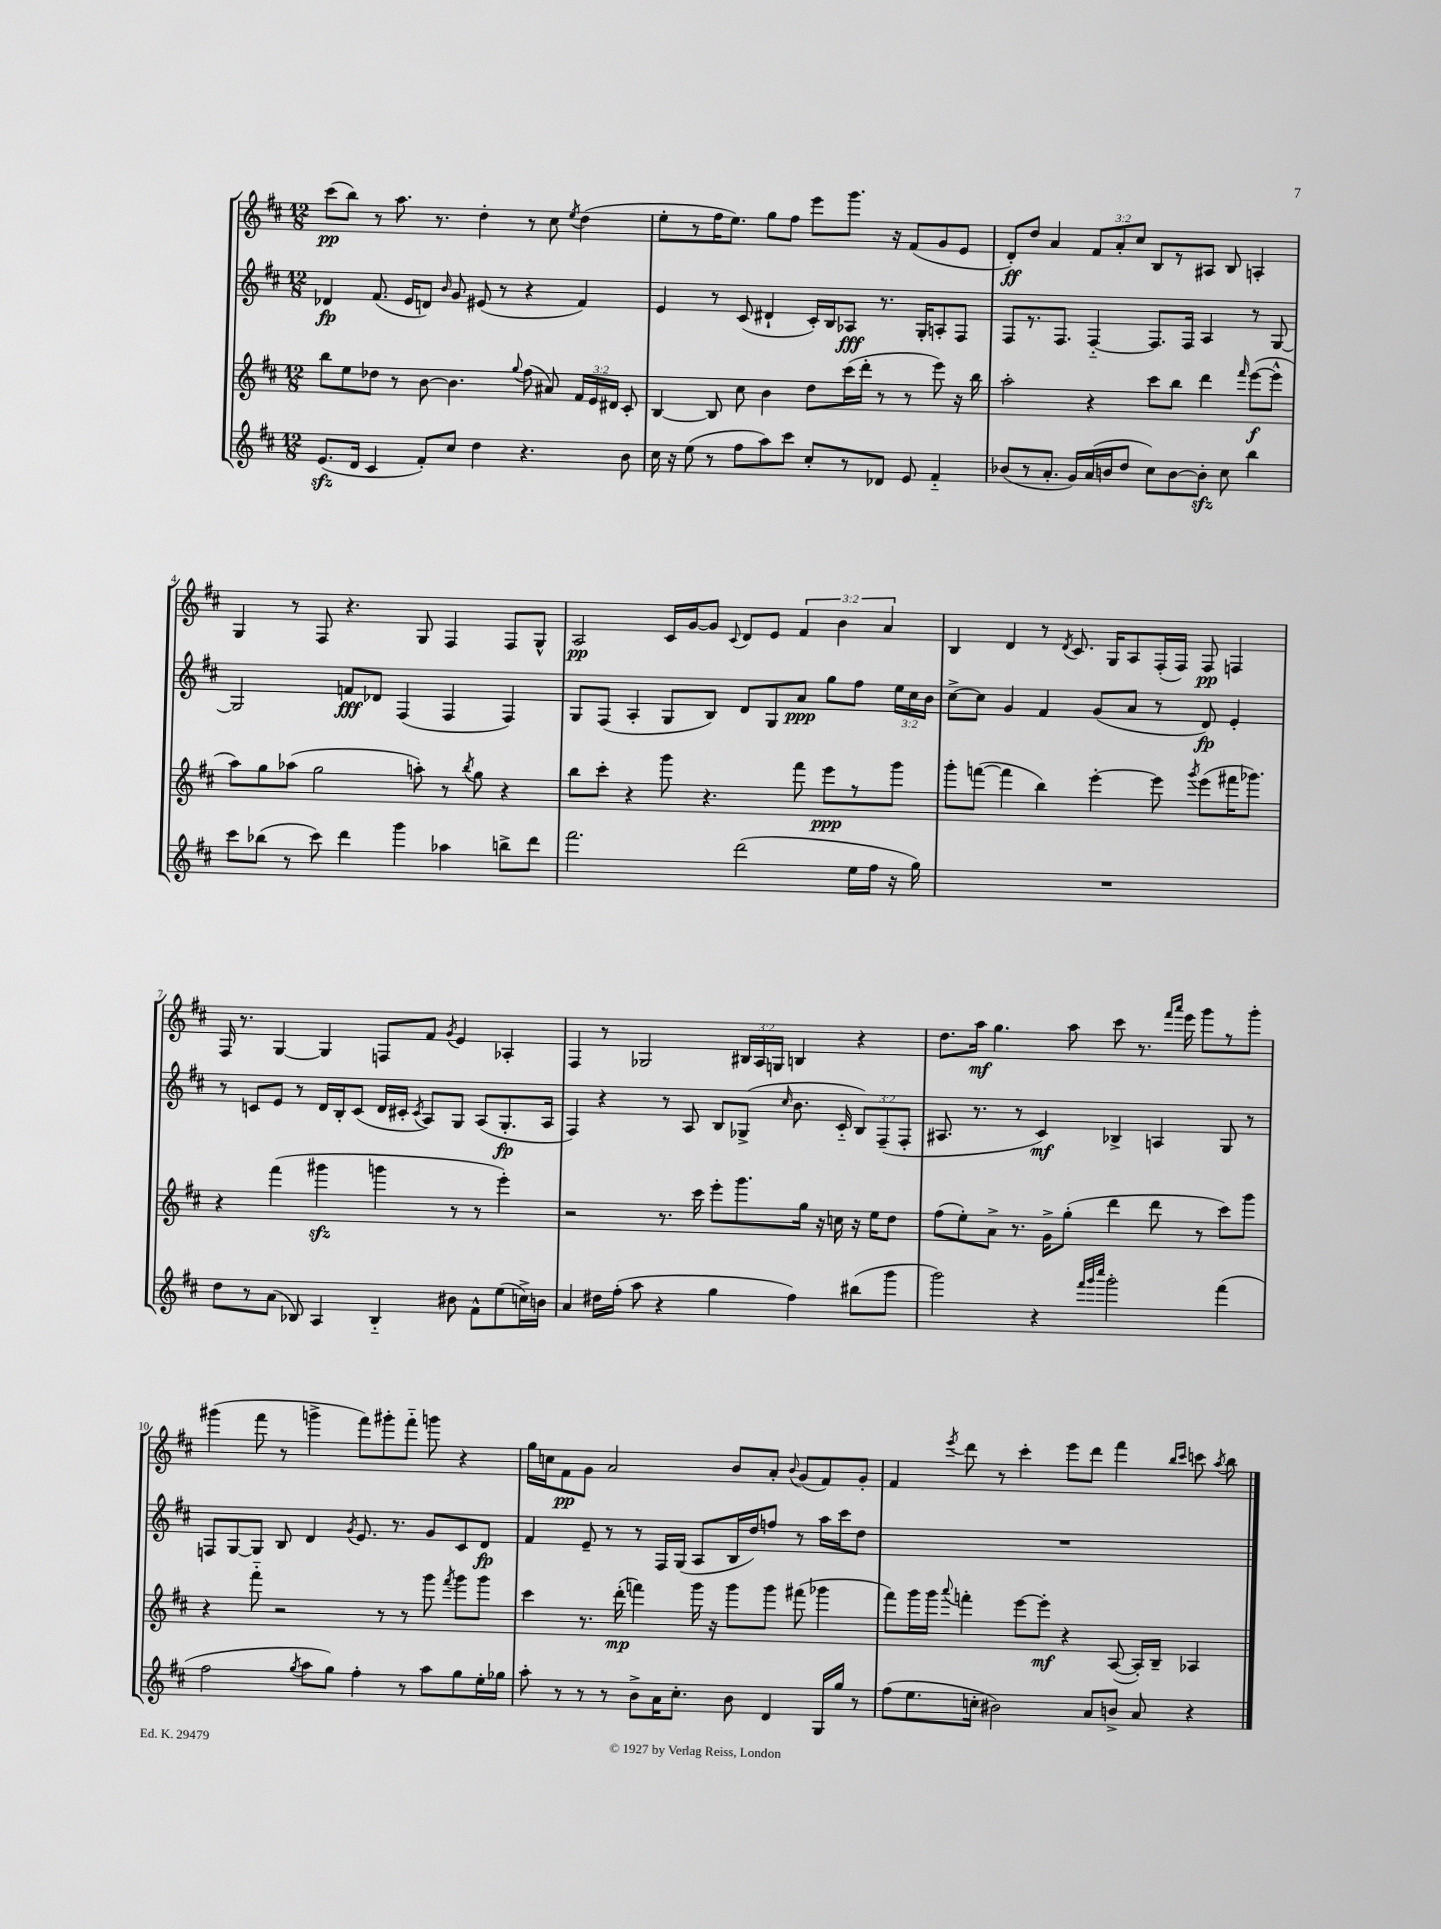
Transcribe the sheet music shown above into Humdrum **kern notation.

**kern	**kern	**kern	**kern
*staff4	*staff3	*staff2	*staff1
*clefG2	*clefG2	*clefG2	*clefG2
*k[f#c#]	*k[f#c#]	*k[f#c#]	*k[f#c#]
*M12/8	*M12/8	*M12/8	*M12/8
(8.e	8bb	4d-	(8ccc#
.	8ee	.	8bb)
16d	.	.	.
4c#	8dd-	(8.f#	8r
.	8r	.	8.aa
.	.	16e	.
8f#')	[8b	8d)	.
.	.	.	8.r
.	.	16qqb	.
8cc#	4.b]	8g	.
4dd	.	(8e#	4dd'
.	.	8r	.
.	8qqgg	.	.
4.r	(8ff#	4r	8r
.	8a#)	.	8cc#
.	.	.	8qee
.	24f#	4f#)	(4dd
.	24e	.	.
.	24d#	.	.
8b	8c#'	.	.
=	=	=	=
16cc#	[4B	4e	8ee'
16r	.	.	.
(8ee	.	.	8r
8r	8B]	8r	16ff#
.	.	.	8.ee)
8ff#	8cc#	(8c#	.
8aa)	4b	4d#`	8gg
8ccc#	.	.	8ff#
8cc#'	8dd	16c#')	8eee
.	.	16B	.
8r	(16ccc#	8A-	8.ggg
.	16ddd'	.	.
8d-	8r	8.r	.
.	.	.	16r
8e	8r	.	(8f#
.	.	16G'	.
4f#'~	8eee)	8A'	8g
.	16r	8F#	8e
.	16bb	.	.
=	=	=	=
(8b-	2aa'	8F#	8d')
8r	.	8.r	8dd
8.a'	.	.	4a
.	.	8.F#	.
16g)	.	.	.
(16a	4r	[4F#'~	12f#
16b	.	.	.
.	.	.	12a'
8dd	.	.	.
.	.	.	12cc#
8cc#)	8ccc#	8.F#]	8B
[8b	8bb	.	8r
.	.	16F#	.
8b']	4ddd	4A	8A#
8cc#	.	.	8B
.	16qqfff#	.	.
4bb	([8eee	8r	4A'
.	8eee^^]	[8G	.
=	=	=	=
8ccc#	8aa)	2G]	4G
(8bb-	8gg	.	.
8r	(8aa-	.	8r
8ccc#)	2gg	.	8F#
4ddd	.	8f	4.r
.	.	8d-	.
4ggg	.	(4F#	.
.	8aa')	.	8G
4aa-	8r	4F#	4F#
.	8qbb	.	.
.	8gg	.	.
8bb^	4r	4F#)	8F#
8ddd	.	.	8G^^
=	=	=	=
2.fff#	8bb	8G	2A
.	8ccc#'	(8F#	.
.	4r	4A'	.
.	8ggg	8G	16c#
.	.	.	[16g
.	4.r	8B)	8g]
.	.	.	8qqc#
(2ddd	.	8d	8d
.	.	8G	8e
.	8fff#	8a	6f#
.	8eee	8gg	.
.	.	.	6b
16ee	8r	8ff#	.
16ff#	.	.	.
.	.	.	6a
16r	8ggg	24ee	.
.	.	24cc#	.
16gg)	.	.	.
.	.	24b	.
=	=	=	=
1.r	8ggg'	[8cc#^	4B
.	([8fff	8cc#]	.
.	4fff]	4g	4d
.	4bb)	4f#	8r
.	.	.	8qd
.	.	.	8.c#
.	[4eee'	(8g	.
.	.	.	16G
.	.	8a	8A
.	8eee]	8r	(16F#'
.	.	.	16F#)
.	8qggg	.	.
.	(8eee	8d)	8F#
.	16fff#	4e'	4F
.	8.ggg-)	.	.
=	=	=	=
8dd	4r	8r	16F#
.	.	.	8.r
8r	.	8c	.
(8a	(4fff#	8e	[4G
8B-)	.	8r	.
4A	4ggg#	16d	4G]
.	.	16B'	.
.	.	(8c	.
4B-'~	4ggg	16d	8F
.	.	16c#'	.
.	.	8qc#	.
.	.	8A)	8f#
.	.	.	8qg
8b#	8r	8G	4e
8f#^^	8r	(8A	.
(8ee	4eee')	8.G'	4A-'
16cc^)	.	.	.
16b	.	16A	.
=	=	=	=
4a	2r	4F#)	4F#
16dd#	.	4r	8r
(16ff#'	.	.	.
8aa	.	.	2G-
4r	8.r	8r	.
.	.	8A	.
.	16ccc#	.	.
4gg	8eee'	8B	.
.	8.ggg	(8G-^	24B#
.	.	.	24A
.	.	.	24G
.	.	16qqcc#	.
4ff#)	.	8.b	4B
.	16gg	.	.
.	16r	.	.
.	16cc	16c#'~	.
(8bb#	16r	12B)	4r
.	16ee	.	.
.	.	(12F#~	.
8ggg	8dd	.	.
.	.	12F#'	.
=	=	=	=
2ggg)	(8ff#	8.A#	8.dd
.	8ee')	.	.
.	.	8.r	16aa
.	8a^	.	4.gg
.	8.r	8r	.
4r	.	4c#)	.
.	16g^	.	.
.	(8gg'	.	8aa
32qqfff#	.	.	.
32qqggg	.	.	.
32qqcccc#	.	.	.
2ggg'	4ddd	4B-^	8ccc#
.	.	.	8.r
.	8ddd	4A	.
.	.	.	16qqfff#
.	.	.	16qqaaa
.	.	.	16eee
.	8r	.	8ggg
(4fff#	8ccc#)	8G	8r
.	8ggg	8r	8ggg'
=	=	=	=
2ff#	4r	8F	(4ggg#
.	.	[8G	.
.	8fff#'~	8G]	8fff#
.	2r	8B	8r
8qgg	.	.	.
8aa	.	4d	4ggg^
8gg)	.	.	.
.	.	8qg	.
4ff#'	.	8.e	8fff#)
.	8r	.	8ggg#'
.	.	8.r	.
8r	8r	.	8fff#'~
8aa	8ggg	8g	8ggg
.	8qfff#	.	.
8gg	8ggg	8c#	4r
16ee'	8ggg	8d	.
16gg-	.	.	.
=	=	=	=
8aa'	4ccc#	4f#	16gg
.	.	.	16cc
8r	.	.	8f#
8r	8.r	8e~	8g
8r	.	8r	2a
.	(16ddd'	.	.
8b^	4fff)	8r	.
16a	.	16F#	.
8.cc#'	.	(16G	.
.	16ggg	8A	.
.	16r	.	.
8b	8ggg	16B	8b
.	.	16dd)	.
4d	8ggg	8ff	8a'
.	.	.	8qqb
.	(8fff#	8r	(8g
16G	4ggg-	16aa	8f#)
16gg	.	16ccc#	.
8r	.	8dd	8g'
=	=	=	=
(8ff#	8fff#)	1.r	4f#
8.ee	16ggg	.	.
.	16ggg	.	.
.	8qqaaa	.	8qeee
.	4fff'	.	8ddd
16cc'	.	.	.
2b#)	.	.	8r
.	[8eee	.	4ccc#'
.	8eee']	.	.
.	4r	.	8eee
8a	.	.	8ddd
8b^	([8A	.	4fff#
8a	16A'])	.	.
.	16B~	.	.
.	.	.	16qqbb
.	.	.	16qqccc#
4r	4A-	.	8ccc
.	.	.	8qaa
.	.	.	8bb
==	==	==	==
*-	*-	*-	*-
